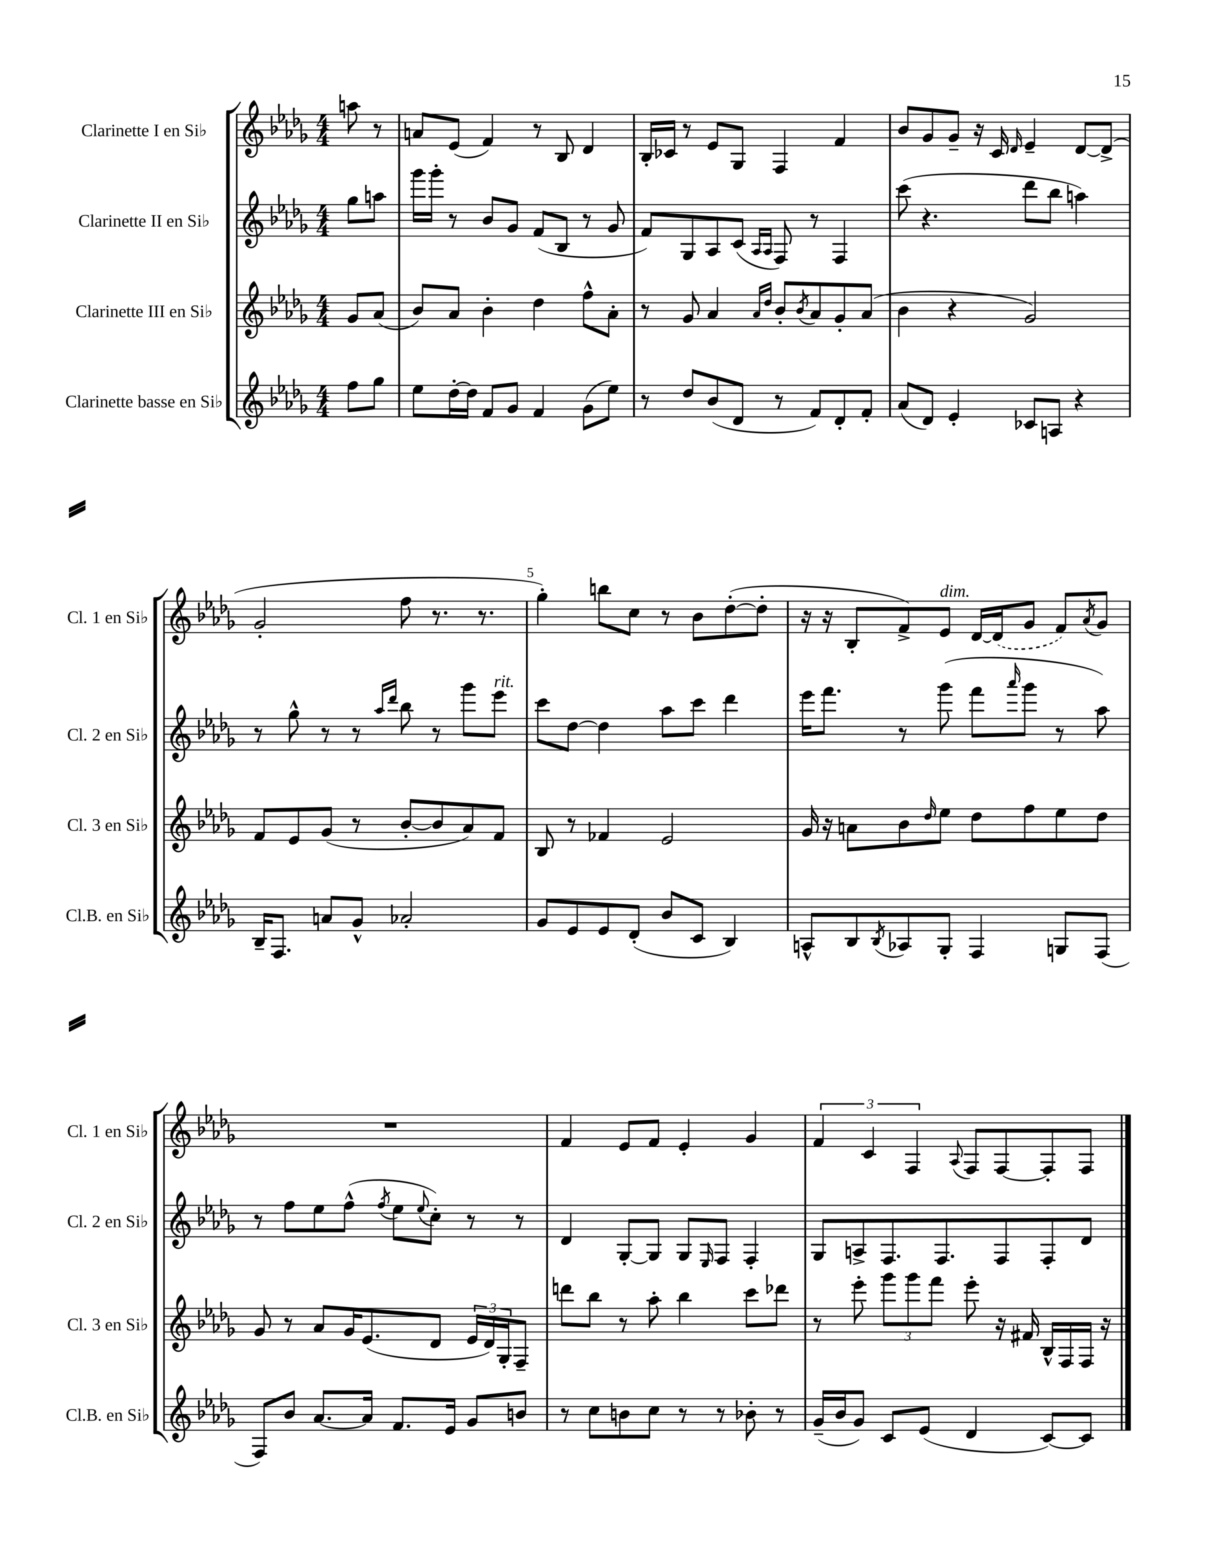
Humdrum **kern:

**kern	**kern	**kern	**kern
*part4	*part3	*part2	*part1
*staff4	*staff3	*staff2	*staff1
*I"Clarinette basse en Si♭	*I"Clarinette III en Si♭	*I"Clarinette II en Si♭	*I"Clarinette I en Si♭
*I'Cl.B. en Si♭	*I'Cl. 3 en Si♭	*I'Cl. 2 en Si♭	*I'Cl. 1 en Si♭
*clefG2	*clefG2	*clefG2	*clefG2
*k[b-e-a-d-g-]	*k[b-e-a-d-g-]	*k[b-e-a-d-g-]	*k[b-e-a-d-g-]
*M4/4	*M4/4	*M4/4	*M4/4
=	=	=	=
8ff\L	8g-/L	8gg-\L	8aan\
8gg-\J	(8a-/J	8aan\J	8r
=1	=1	=1	=1
8ee-\L	8b-/L)	16ggg-\LL	8an/L
.	.	16ggg-'\JJ	.
[16dd-'\L	8a-/J	8r	(8e-/J
16dd-\JJ]	.	.	.
8f/L	4b-'\	8b-/L	4f/)
8g-/J	.	8g-/J	.
4f/	4dd-\	(8f/L	8r
.	.	8B-/J	8B-/
(8g-\L	8ff^^\L	8r	4d-/
8ee-\J)	8a-'\J	8g-/	.
=2	=2	=2	=2
8r	8r	8f/L)	16B-'/LL
.	.	.	16c-X/JJ
8dd-/L	8g-/	8G-/	8r
(8b-/	4a-/	8A-/	8e-/L
8d-/J	.	(8c/J	8G-/J
.	16qqa-/LL	16qqA-/LL	.
.	16qqdd-/JJ	16qqA-/JJ	.
8r	8b-'/L	8F/)	4F/
.	8qb-/	.	.
8f/L)	8a-/	8r	.
8d-'/	8g-'/	4F/	4f/
8f'/J	(8a-/J	.	.
=3	=3	=3	=3
(8a-/L	4b-\	(8ccc\	8b-/L
8d-/J)	.	4.r	8g-/
4e-'/	4r	.	8g-~/J
.	.	.	16r
.	.	.	16c/
.	.	.	16qqd-/
8c-X/L	2g-/)	8ddd-\L	4e-~/
8An/J	.	8bb-\J	.
4r	.	4aan\)	[8d-/L
.	.	.	(8d-^/J]
!!LO:LB:g=z
=4	=4	=4	=4
16B-~/KL	8f/L	8r	2g-'/
8.F/J	.	.	.
.	8e-/	8gg-^^\	.
8an/L	(8g-/J	8r	.
8g-^^/J	8r	8r	.
.	.	16qqaa-/LL	.
.	.	16qqddd-/JJ	.
2a-X'/	[8b-'/L	8bb-\	8ff\
.	8b-/]	8r	8.r
.	8a-/)	8ggg-\L	.
.	.	.	8.r
!	!	!LO:TX:a:i:t=rit.	!
.	8f/J	8eee-\J	.
=5	=5	=5	=5
8g-/L	8B-/	8ccc\L	4gg-'\)
8e-/	8r	[8dd-\J	.
8e-/	4f-X/	4dd-\]	8bbn\L
(8d-'/J	.	.	8cc\J
8b-/L	2e-/	8aa-\L	8r
8c/J	.	8ccc\J	8b-\L
4B-/)	.	4ddd-\	([8dd-'\
.	.	.	8dd-'\J]
=6	=6	=6	=6
8An^^/L	16g-/	16eee-\KL	16r
.	16r	8.fff\J	16r
8B-/	8an\L	.	8B-'/L
8qB-/	.	.	.
8A-X/	8b-\	8r	8f^/)
.	16qqdd-/	.	.
!	!	!	!LO:TX:a:i:t=dim.
8G-'/J	8ee-\J	(8ggg-\	8e-/J
4F/	8dd-\L	8fff\L	[16d-/LL
.	.	.	(16d-/J]
.	.	16qqaaa-/	.
.	8ff\	8ggg-\J	8g-/J
8Gn/L	8ee-\	8r	8f/L)
.	.	.	8qa-/
(8F/J	8dd-\J	8aa-\)	8g-/J
!!LO:LB:g=z
=7	=7	=7	=7
8F/L)	8g-/	8r	1r
8b-/J	8r	8ff\L	.
[8.a-/L	8a-/L	8ee-\	.
.	16g-/K	(8ff^^\J	.
16a-/Jk]	(8.e-/	.	.
.	.	8qff/	.
8.f/L	.	8ee-\L	.
.	.	8qqee-/	.
.	8d-/J	8cc'\J)	.
16e-/Jk	.	.	.
8g-/L	24e-/LL	8r	.
.	24d-/)	.	.
.	24G-'/J	.	.
8bn/J	8F~/J	8r	.
=8	=8	=8	=8
8r	8dddn\L	4d-/	4f/
8cc\L	8bb-\J	.	.
8bn\	8r	[8G-'/L	8e-/L
8cc\J	8aa-'\	8G-/J]	8f/J
8r	4bb-\	8G-/L	4e-'/
.	.	16qqE-/	.
8r	.	8F/J	.
8b-X'\	8ccc\L	4F'/	4g-/
8r	8ddd-X\J	.	.
=9	=9	=9	=9
(16g-~/LL	8r	8G-/L	6f/
16b-/J	.	.	.
8g-/J)	8eee-'\	8An^/	.
.	.	.	6c/
8c/L	12ggg-\L	8.F/	.
.	12ggg-\	.	6F/
(8e-/J	.	.	.
.	12fff\J	.	.
.	.	8.F/	.
.	.	.	8qqA-/
4d-/	8eee-'\	.	8F/L
.	16r	8F/	[8F/
.	16f#X/	.	.
[8c/L)	16B-^^/LL	8F'/	8F'/]
.	16F/	.	.
8c/J]	16F/JJ	8d-/J	8F/J
.	16r	.	.
==	==	==	==
*-	*-	*-	*-
